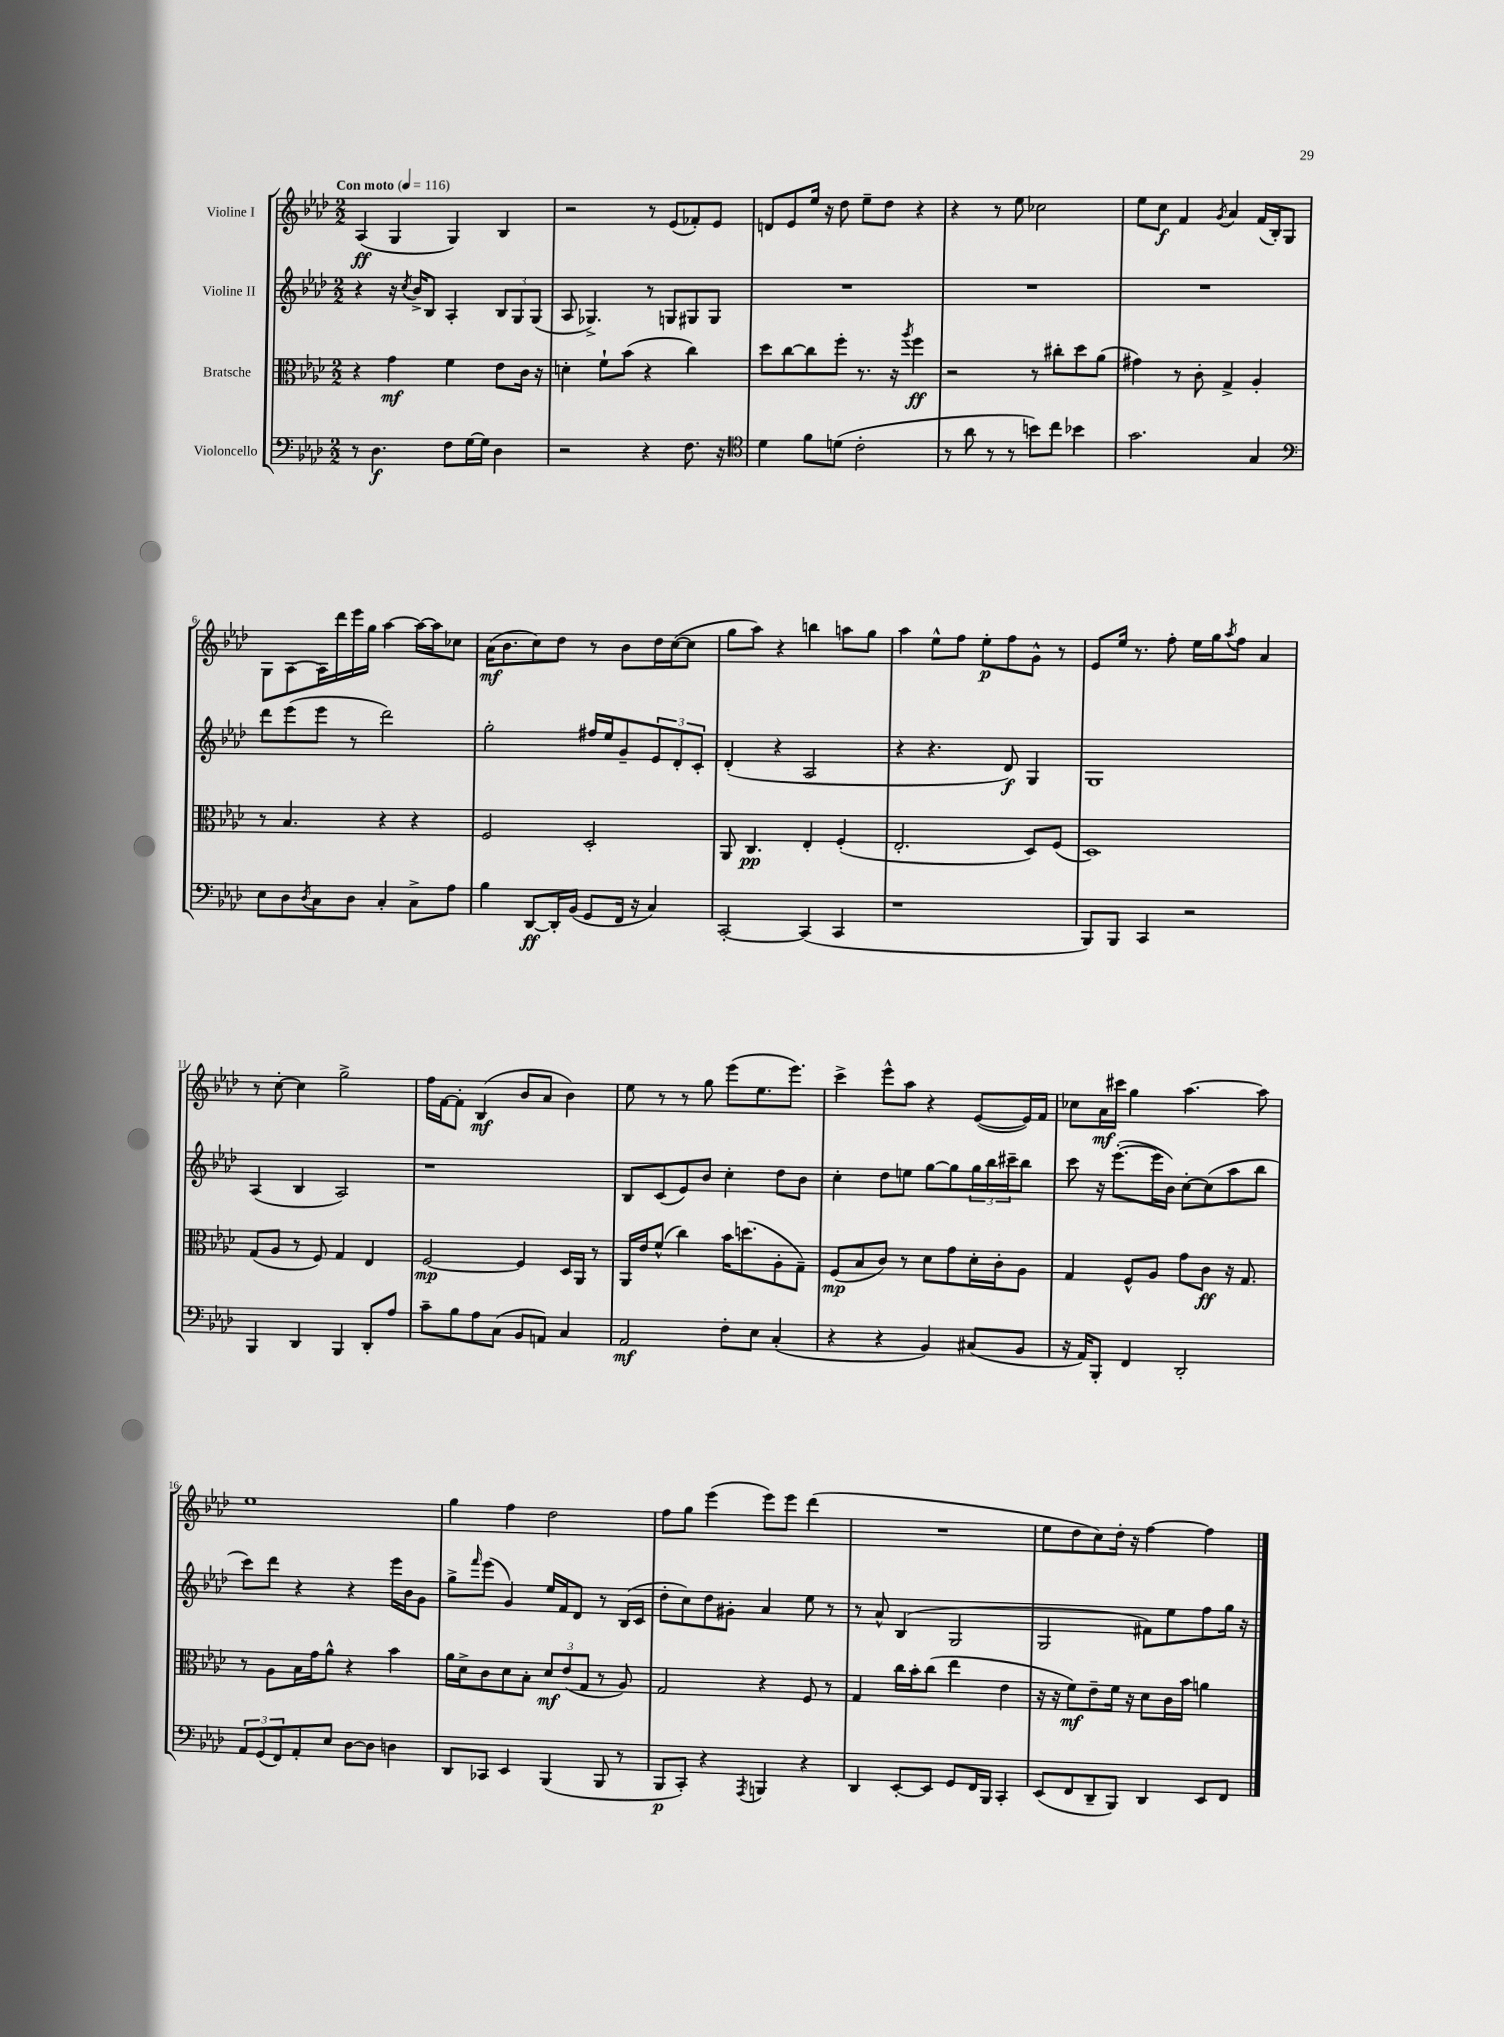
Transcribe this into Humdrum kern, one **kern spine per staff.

**kern	**dynam	**kern	**dynam	**kern	**dynam	**kern	**dynam
*part4	*part4	*part3	*part3	*part2	*part2	*part1	*part1
*staff4	*staff4	*staff3	*staff3	*staff2	*staff2	*staff1	*staff1
*I"Violoncello	*	*I"Bratsche	*	*I"Violine II	*	*I"Violine I	*
*clefF4	*	*clefC3	*	*clefG2	*	*clefG2	*
*k[b-e-a-d-]	*	*k[b-e-a-d-]	*	*k[b-e-a-d-]	*	*k[b-e-a-d-]	*
*M2/2	*	*M2/2	*	*M2/2	*	*M2/2	*
*MM116	*	*MM116	*	*MM116	*	*MM116	*
=1	=1	=1	=1	=1	=1	=1	=1
!	!	!	!	!	!	!LO:TX:a:B:t=Con moto	!
8r	.	4r	.	4r	.	(4A-/	ff
4.D-\	f	.	.	.	.	.	.
.	.	4g\	mf	16r	.	4G/	.
.	.	.	.	8qcc/	.	.	.
.	.	.	.	16b-^/KL	.	.	.
.	.	.	.	8B-/J	.	.	.
8F\L	.	4f\	.	4A-'/	.	4G/)	.
[16G\L	.	.	.	.	.	.	.
16G\JJ]	.	.	.	.	.	.	.
4D-\	.	8e-\L	.	12B-/L	.	4B-/	.
.	.	.	.	12G/	.	.	.
.	.	16c\Jk	.	.	.	.	.
.	.	.	.	(12G/J	.	.	.
.	.	16r	.	.	.	.	.
=2	=2	=2	=2	=2	=2	=2	=2
2r	.	4dn'\	.	8A-/	.	2r	.
.	.	.	.	4.G-X^/)	.	.	.
.	.	8f`\L	.	.	.	.	.
.	.	(8b-\J	.	.	.	.	.
4r	.	4r	.	8r	.	8r	.
.	.	.	.	8Gn/L	.	(8e-/L	.
8.F\	.	4cc\)	.	8G#X/	.	8f-X'/)	.
.	.	.	.	8G#/J	.	8e-/J	.
16r	.	.	.	.	.	.	.
=3	=3	=3	=3	=3	=3	=3	=3
*clefC4	*	*	*	*	*	*	*
4d-\	.	8dd-\L	.	1r	.	8dn/L	.
.	.	[8cc\	.	.	.	8e-/	.
8f\L	.	8cc\]	.	.	.	16ee-/Jk	.
.	.	.	.	.	.	16r	.
(8dn\J	.	8ff'\J	.	.	.	8dd-\	.
2c'\	.	8.r	.	.	.	8ee-~\L	.
.	.	.	.	.	.	8dd-\J	.
.	.	16r	.	.	.	.	.
.	.	8qaa-/	.	.	.	.	.
.	.	4ff\	ff	.	.	4r	.
=4	=4	=4	=4	=4	=4	=4	=4
8r	.	2r	.	1r	.	4r	.
8a-\	.	.	.	.	.	.	.
8r	.	.	.	.	.	8r	.
8r	.	.	.	.	.	8ee-\	.
8bn\L)	.	8r	.	.	.	2cc-X\	.
8cc\J	.	8cc#X'\L	.	.	.	.	.
4b-X\	.	8dd-\	.	.	.	.	.
.	.	(8a-\J	.	.	.	.	.
=5	=5	=5	=5	=5	=5	=5	=5
2.g\	.	4g#X\)	.	1r	.	8ee-\L	.
.	.	.	.	.	.	8cc\J	f
.	.	8r	.	.	.	4f/	.
.	.	8c'\	.	.	.	.	.
.	.	.	.	.	.	8qg/	.
.	.	4G^/	.	.	.	4a-/	.
4G/	.	4A-'/	.	.	.	(16f/LL	.
.	.	.	.	.	.	16B-'/J)	.
.	.	.	.	.	.	8G/J	.
!!LO:LB:g=z
=6	=6	=6	=6	=6	=6	=6	=6
*clefF4	*	*	*	*	*	*	*
8E-\L	.	8r	.	8ddd-\L	.	8G\L	.
8D-\	.	4.B-/	.	(8eee-\	.	[8A-\	.
8qD-/	.	.	.	.	.	.	.
8C\	.	.	.	8eee-\J	.	16A-\L]	.
.	.	.	.	.	.	16ddd-\	.
8D-\J	.	.	.	8r	.	16eee-\	.
.	.	.	.	.	.	16gg\JJ	.
4C'/	.	4r	.	2ddd-\)	.	[4aa-\	.
8C^\L	.	4r	.	.	.	16aa-\LL_	.
.	.	.	.	.	.	16aa-\J]	.
8A-\J	.	.	.	.	.	8cc-X\J	.
=7	=7	=7	=7	=7	=7	=7	=7
4B-\	.	2F/	.	2gg'\	.	(16a-\KL	mf
.	.	.	.	.	.	8.b-\	.
[8DD-/L	ff	.	.	.	.	8cc\)	.
16DD-'/L]	.	.	.	.	.	8dd-\J	.
(16BB-/JJ	.	.	.	.	.	.	.
8GG/L	.	2D-'/	.	16ff#X/LL	.	8r	.
.	.	.	.	16ee-/J	.	.	.
16FF/Jk	.	.	.	8g~/	.	8b-\L	.
16r	.	.	.	.	.	.	.
4C/)	.	.	.	12e-/	.	16dd-\L	.
.	.	.	.	.	.	([16cc\J	.
.	.	.	.	12d-'/	.	.	.
.	.	.	.	.	.	8cc\J]	.
.	.	.	.	12c'/J	.	.	.
=8	=8	=8	=8	=8	=8	=8	=8
[2CC'/	.	8AA-/	.	(4d-'/	.	8gg\L	.
.	.	4.C/	pp	.	.	8aa-\J)	.
.	.	.	.	4r	.	4r	.
(4CC/]	.	4E-'/	.	2A-/	.	4bbn\	.
4CC/	.	(4F'/	.	.	.	8aan\L	.
.	.	.	.	.	.	8gg\J	.
=9	=9	=9	=9	=9	=9	=9	=9
1r	.	2.E-'/	.	4r	.	4aa-\	.
.	.	.	.	4.r	.	8ee-^^\L	.
.	.	.	.	.	.	8ff\J	.
.	.	.	.	.	.	8ee-'\L	p
.	.	.	.	8d-/)	f	8ff\	.
.	.	8D-/L)	.	4G/	.	8g^^\J	.
.	.	(8F/J	.	.	.	8r	.
=10	=10	=10	=10	=10	=10	=10	=10
8BBB-/L)	.	1D-)	.	1G	.	8e-/L	.
8BBB-/J	.	.	.	.	.	16ee-/Jk	.
.	.	.	.	.	.	8.r	.
4CC/	.	.	.	.	.	.	.
.	.	.	.	.	.	8ff'\	.
2r	.	.	.	.	.	16ee-\LL	.
.	.	.	.	.	.	16gg\J	.
.	.	.	.	.	.	8qaa-/	.
.	.	.	.	.	.	8ff\J	.
.	.	.	.	.	.	4a-/	.
!!LO:LB:g=z
=11	=11	=11	=11	=11	=11	=11	=11
4BBB-/	.	(8G/L	.	(4A-/	.	8r	.
.	.	8A-/J	.	.	.	[8cc'\	.
4DD-/	.	8r	.	4B-/	.	4cc\]	.
.	.	8F/)	.	.	.	.	.
4BBB-/	.	4G/	.	2A-/)	.	2gg^\	.
8DD-'/L	.	4E-/	.	.	.	.	.
8A-/J	.	.	.	.	.	.	.
=12	=12	=12	=12	=12	=12	=12	=12
8c~\L	.	[2F/	mp	1r	.	16ff\LL	.
.	.	.	.	.	.	[16f\J	.
8B-\	.	.	.	.	.	8f'\J]	.
8A-\	.	.	.	.	.	(4B-/	mf
(8C\J	.	.	.	.	.	.	.
8BB-/L	.	4F/]	.	.	.	8b-/L	.
8AAn/J)	.	.	.	.	.	8a-/J	.
4C/	.	16D-/LL	.	.	.	4b-\)	.
.	.	16AA-/JJ	.	.	.	.	.
.	.	8r	.	.	.	.	.
=13	=13	=13	=13	=13	=13	=13	=13
2AA-/	mf	16AA-/LL	.	8B-/L	.	8ee-\	.
.	.	16e-/J	.	.	.	.	.
.	.	(8f^^/J	.	(8c/	.	8r	.
.	.	4cc\)	.	8e-/)	.	8r	.
.	.	.	.	8b-/J	.	8gg\	.
8F'\L	.	16b-\KL	.	4cc'\	.	(8eee-\L	.
.	.	(8.ddn\	.	.	.	.	.
8E-\J	.	.	.	.	.	8.ee-\	.
(4C'/	.	8A-'\	.	8dd-\L	.	.	.
.	.	.	.	.	.	8.eee-\J)	.
.	.	8G~\J)	.	8b-\J	.	.	.
=14	=14	=14	=14	=14	=14	=14	=14
4r	.	(8F/L	mp	4cc'\	.	4ccc^\	.
.	.	8B-/	.	.	.	.	.
4r	.	8c/J)	.	8dd-\L	.	8eee-^^\L	.
.	.	8r	.	8een\J	.	8aa-\J	.
4BB-/)	.	8d-\L	.	[8gg\L	.	4r	.
.	.	8g\	.	8gg\]	.	.	.
(8C#X/L	.	16d-'\L	.	24gg\L	.	([8e-/L	.
.	.	.	.	24bb-\	.	.	.
.	.	16c'\J	.	.	.	.	.
.	.	.	.	24ccc#X~\J	.	.	.
8BB-/J	.	8A-\J	.	8bb-\J	.	16e-/L])	.
.	.	.	.	.	.	16f/JJ	.
=15	=15	=15	=15	=15	=15	=15	=15
16r	.	4G/	.	8ccc\	.	8cc-X\L	.
16AA-/KL)	.	.	.	.	.	.	.
8BBB-'/J	.	.	.	16r	.	16a-\L	mf
.	.	.	.	([8.eee-'\L	.	16ccc#X\JJ	.
4FF/	.	8F^^/L	.	.	.	4gg\	.
.	.	8A-/J	.	16eee-\L]	.	.	.
.	.	.	.	16b-\JJ)	.	.	.
2DD-'/	.	8g\L	.	[8cc'\L	.	[4.aa-\	.
.	.	8c\J	ff	(8cc\]	.	.	.
.	.	16r	.	8aa-\	.	.	.
.	.	8.G/	.	.	.	.	.
.	.	.	.	8bb-\J	.	8aa-\]	.
!!LO:LB:g=z
=16	=16	=16	=16	=16	=16	=16	=16
12AA-/L	.	8r	.	8ccc\L)	.	1ee-	.
(12GG/	.	.	.	.	.	.	.
.	.	8A-\L	.	8ddd-\J	.	.	.
12FF/)	.	.	.	.	.	.	.
8AA-'/	.	16B-\L	.	4r	.	.	.
.	.	16g\J	.	.	.	.	.
8E-/J	.	8a-^^\J	.	.	.	.	.
[8D-\L	.	4r	.	4r	.	.	.
8D-\J]	.	.	.	.	.	.	.
4Dn\	.	4b-\	.	16eee-\LL	.	.	.
.	.	.	.	16b-\J	.	.	.
.	.	.	.	8g\J	.	.	.
=17	=17	=17	=17	=17	=17	=17	=17
8DD-/L	.	16a-\LL	.	8gg^\L	.	4gg\	.
.	.	16d-^\J	.	.	.	.	.
.	.	.	.	16qqfff/	.	.	.
8CC-X/J	.	8c\	.	(8eee-\J	.	.	.
4EE-/	.	8d-\	.	4g/)	.	4ff\	.
.	.	8B-'\J	.	.	.	.	.
(4BBB-/	.	12d-/L	mf	16ee-/LL	.	2dd-\	.
.	.	.	.	16f/J	.	.	.
.	.	(12e-/	.	.	.	.	.
.	.	.	.	8d-/J	.	.	.
.	.	12G/J	.	.	.	.	.
8BBB-/	.	8r	.	8r	.	.	.
8r	.	8A-/)	.	(16B-/LL	.	.	.
.	.	.	.	16c/JJ	.	.	.
=18	=18	=18	=18	=18	=18	=18	=18
8BBB-/L	p	2G/	.	8dd-'\L	.	8ff\L	.
8CC'/J)	.	.	.	8cc\)	.	8gg\J	.
4r	.	.	.	8dd-\	.	(4eee-\	.
.	.	.	.	8g#X'\J	.	.	.
8qAAA-/	.	.	.	.	.	.	.
4BBBn/	.	4r	.	4a-/	.	8eee-\L)	.
.	.	.	.	.	.	8eee-\J	.
4r	.	8F/	.	8ee-\	.	(4ddd-\	.
.	.	8r	.	8r	.	.	.
=19	=19	=19	=19	=19	=19	=19	=19
4DD-/	.	4G/	.	8r	.	1r	.
.	.	.	.	8a-^^/	.	.	.
[8EE-'/L	.	16cc\LL	.	(4B-/	.	.	.
.	.	16b-'\J	.	.	.	.	.
8EE-/J]	.	(8cc\J	.	.	.	.	.
8GG/L	.	4ee-\	.	2G/	.	.	.
16FF/L	.	.	.	.	.	.	.
16BBB-/JJ	.	.	.	.	.	.	.
4CC'/	.	4e-\	.	.	.	.	.
=20	=20	=20	=20	=20	=20	=20	=20
(8EE-/L	.	16r	.	2G/	.	8ee-\L	.
.	.	16r	.	.	.	.	.
8FF/	.	8f\L)	mf	.	.	8dd-\	.
8DD-~/	.	8e-~\	.	.	.	8cc\)	.
8BBB-/J)	.	16f\Jk	.	.	.	16dd-'\Jk	.
.	.	16r	.	.	.	16r	.
4DD-/	.	8d-\L	.	8f#X\L)	.	[4ff\	.
.	.	16c\L	.	8ee-\	.	.	.
.	.	16b-\JJ	.	.	.	.	.
8EE-/L	.	4an\	.	8ff\	.	4ff\]	.
8FF/J	.	.	.	16gg\Jk	.	.	.
.	.	.	.	16r	.	.	.
==	==	==	==	==	==	==	==
*-	*-	*-	*-	*-	*-	*-	*-
